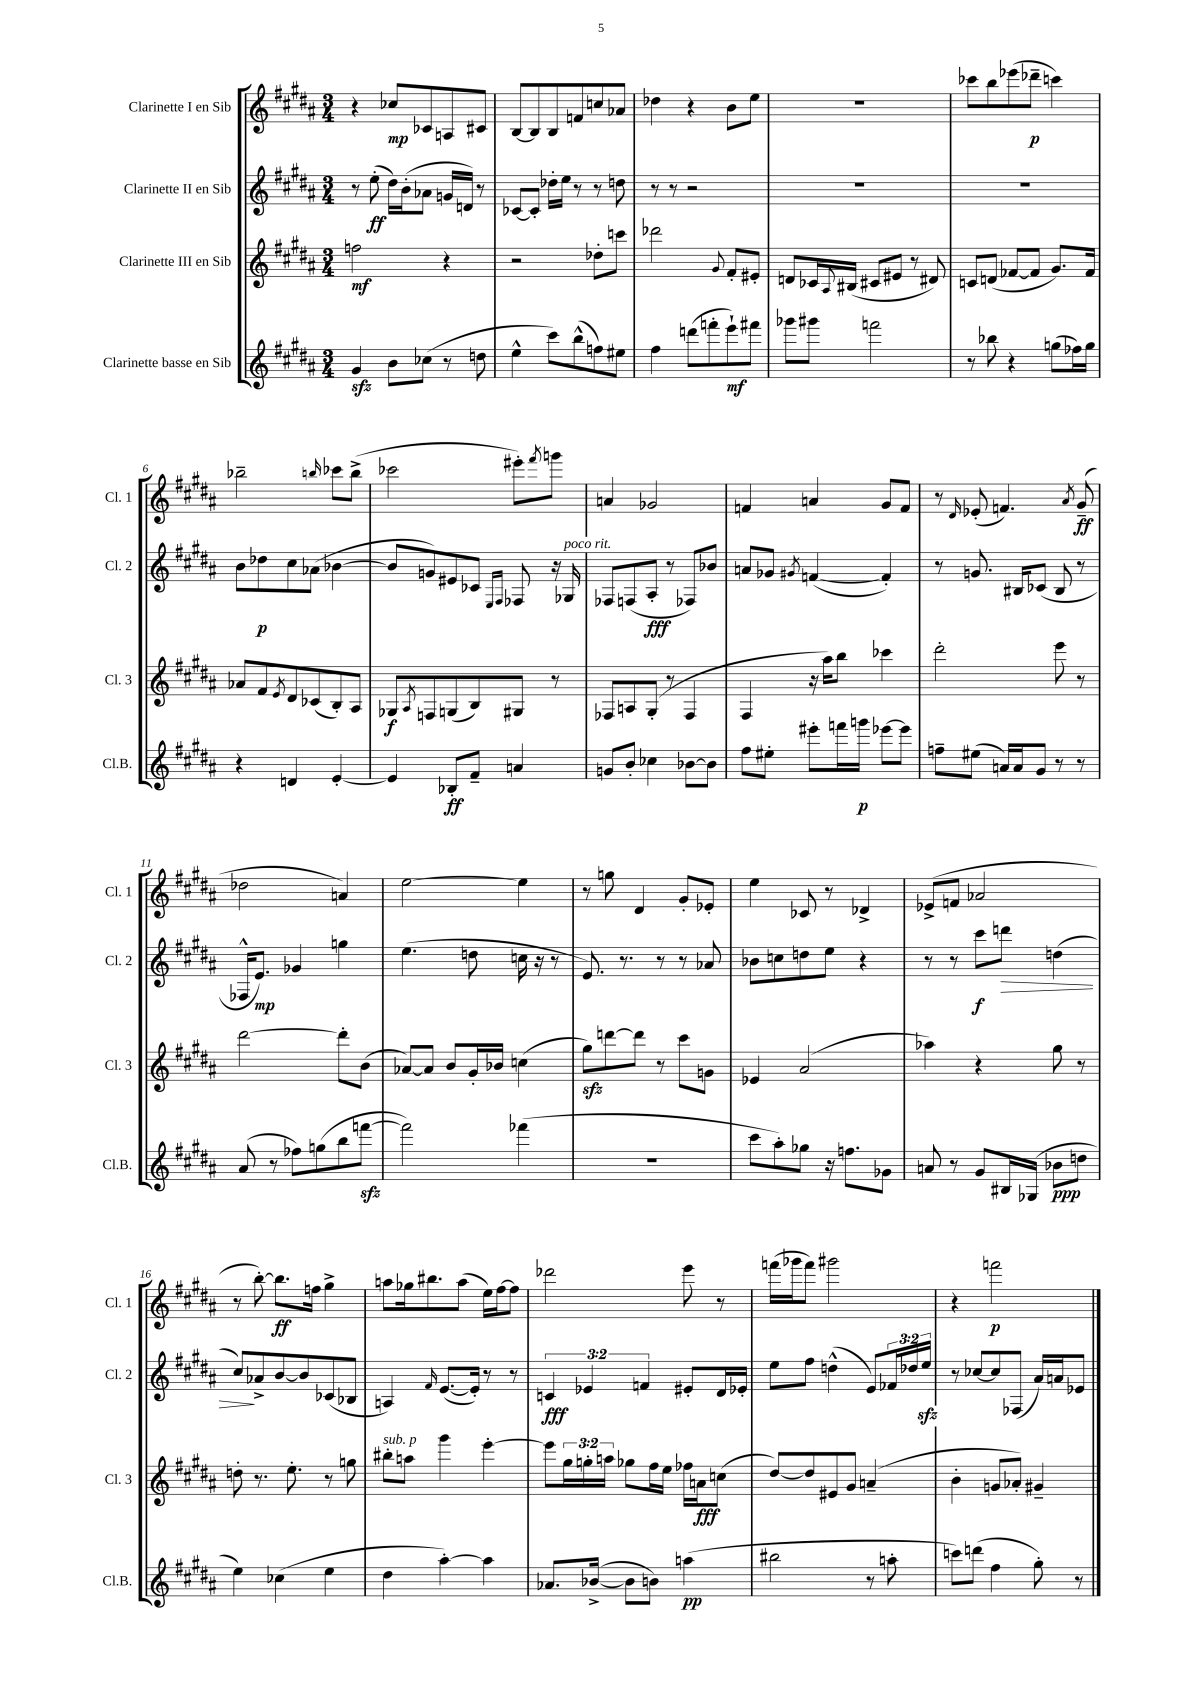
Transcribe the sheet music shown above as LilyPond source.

<<
\new StaffGroup <<
\new Staff = "s0" \with { instrumentName = "Clarinette I en Sib" shortInstrumentName = "Cl. 1" } {
    \clef treble \key b \major \numericTimeSignature \time 3/4
    r4 ces''8\mp ces'8 a8 cis'8 |
    b8~ b8 b8 f'8 c''8 aes'8 |
    des''4 r4 b'8 e''8 |
    R2. |
    ces'''8 b''8 ees'''8( des'''8--\p c'''4) |
    bes''2-- \grace { b''16 } ces'''8 b''8->( |
    ces'''2 eis'''8-.) \acciaccatura { fis'''8 } g'''8 |
    a'4 ges'2 |
    f'4 a'4 gis'8 f'8 |
    r8 \grace { dis'16 } ees'8-.( f'4.) \acciaccatura { ais'8 } gis'8--\ff( |
    des''2 a'4) |
    e''2~ e''4 |
    r8 g''8 dis'4 gis'8-. ees'8-. |
    e''4 ces'8 r8 des'4-> |
    ees'8->( f'8 aes'2 |
    r8 b''8~-.) b''8.\ff f''16 gis''4-> |
    a''8 ges''16 bis''8. a''8( e''16) fis''16~ fis''8 |
    des'''2 e'''8 r8 |
    f'''16( ges'''16 f'''8) gis'''2 |
    r4 f'''2\p \bar "|." |
}
\new Staff = "s1" \with { instrumentName = "Clarinette II en Sib" shortInstrumentName = "Cl. 2" } {
    \clef treble \key b \major \numericTimeSignature \time 3/4 \override Staff.TupletNumber.text = #tuplet-number::calc-fraction-text
    r8 e''8-.\ff( dis''16) b'16-.( aes'8 g'16 d'16) r8 |
    ces'8~ ces'8-. des''16-. e''16 r8 r8 d''8 |
    r8 r8 r2 |
    R2. |
    R2. |
    b'8 des''8\p cis''8 aes'8( bes'4~ |
    bes'8 g'8) eis'8 ces'8 \grace { e16 fis16 } fes8 r16 ges16^\markup { \italic "poco rit." } |
    fes8 f8( ais8-.\fff r8 fes8) bes'8 |
    a'8 ges'8 \acciaccatura { gis'8 } f'4~( f'4-.) |
    r8 g'8. bis16 ces'8( bis8 r8 |
    fes16-^ e'8.\mp) ges'4 g''4 |
    e''4.( d''8 c''16 r16 r8 |
    e'8.) r8. r8 r8 aes'8 |
    bes'8 c''8 d''8 e''8 r4 |
    r8 r8 cis'''8\f d'''8\> d''4( |
    cis''8\!) aes'8-> b'8~ b'8 ces'8( bes8 |
    a4) \grace { fis'16 } e'8.~( e'16-.) r8 r8 |
    \tuplet 3/2 { c'4\fff ees'4 f'4 } eis'8-. dis'16 ees'16-. |
    e''8 fis''8 d''4-^( e'8) \tuplet 3/2 { fes'16 des''16 e''16\sfz } |
    r8 ces''8~ ces''8 fes8( ais'16) a'16 ees'8 \bar "|." |
}
\new Staff = "s2" \with { instrumentName = "Clarinette III en Sib" shortInstrumentName = "Cl. 3" } {
    \clef treble \key b \major \numericTimeSignature \time 3/4 \override Staff.TupletNumber.text = #tuplet-number::calc-fraction-text
    f''2\mf r4 |
    r2 des''8-. c'''8 |
    des'''2 \appoggiatura { gis'8 } fis'8-. eis'8-. |
    d'8 ces'16 \appoggiatura { ais8 } bis16( cis'8 eis'8 r8 dis'8) |
    c'8 d'8( fes'8~ fes'8 gis'8.) fes'16 |
    aes'8 fis'8 \acciaccatura { e'8 } dis'8 ces'8( b8-.) ais8 |
    ges8\f \acciaccatura { ais8 } f8 g8( b8) gis8 r8 |
    fes8 a8 gis8-.( r8 fes4 |
    fis4 r16 ais''16) b''8 ces'''4 |
    dis'''2-. e'''8 r8 |
    dis'''2~ dis'''8-. b'8( |
    aes'8~) aes'8 b'8 gis'16-. bes'16 c''4( |
    gis''8\sfz) d'''8~ d'''8 r8 cis'''8 g'8 |
    ees'4 ais'2( |
    aes''4) r4 gis''8 r8 |
    d''8-. r8. e''8.-. r8 g''8 |
    bis''8-.^\markup { \italic "sub. p" } a''8 gis'''4 e'''4~-. |
    e'''8 \tuplet 3/2 { gis''16 g''16-. a''16 } ges''8 fis''16 e''16 fes''16 a'16\fff c''8( |
    dis''8~) dis''8 eis'8 gis'8 a'4--( |
    b'4-. g'8 aes'8-.) gis'4-- \bar "|." |
}
\new Staff = "s3" \with { instrumentName = "Clarinette basse en Sib" shortInstrumentName = "Cl.B." } {
    \clef treble \key b \major \numericTimeSignature \time 3/4
    gis'4\sfz b'8 ces''8( r8 d''8 |
    e''4-^ cis'''8) b''8-^( f''8) eis''8 |
    fis''4 d'''8( f'''8-. e'''8-!\mf) fis'''8 |
    ges'''8 gis'''8 f'''2 |
    r8 bes''8 r4 g''8( fes''16) g''16 |
    r4 d'4 e'4~-. |
    e'4 bes8-.\ff fis'8-- a'4 |
    g'8 b'8-. ces''4 bes'8~ bes'8 |
    fis''8 eis''8-. eis'''8-. f'''16 g'''16\p ees'''8~ ees'''8 |
    f''8-- eis''8( a'16) a'16 gis'8 r8 r8 |
    ais'8( r8 fes''8) g''8( b''8 f'''8~\sfz |
    f'''2) fes'''4( |
    R2. |
    cis'''8 ais''8-.) ges''8 r16 f''8. ges'8 |
    a'8 r8 gis'8 bis16 ges16( bes'8\ppp d''8 |
    e''4) ces''4( e''4 |
    dis''4 ais''4~-.) ais''4 |
    aes'8. bes'16~->( bes'8 b'8) a''4\pp( |
    bis''2 r8 a''8-. |
    c'''8) d'''8( fis''4 gis''8-.) r8 \bar "|." |
}
>>
>>
